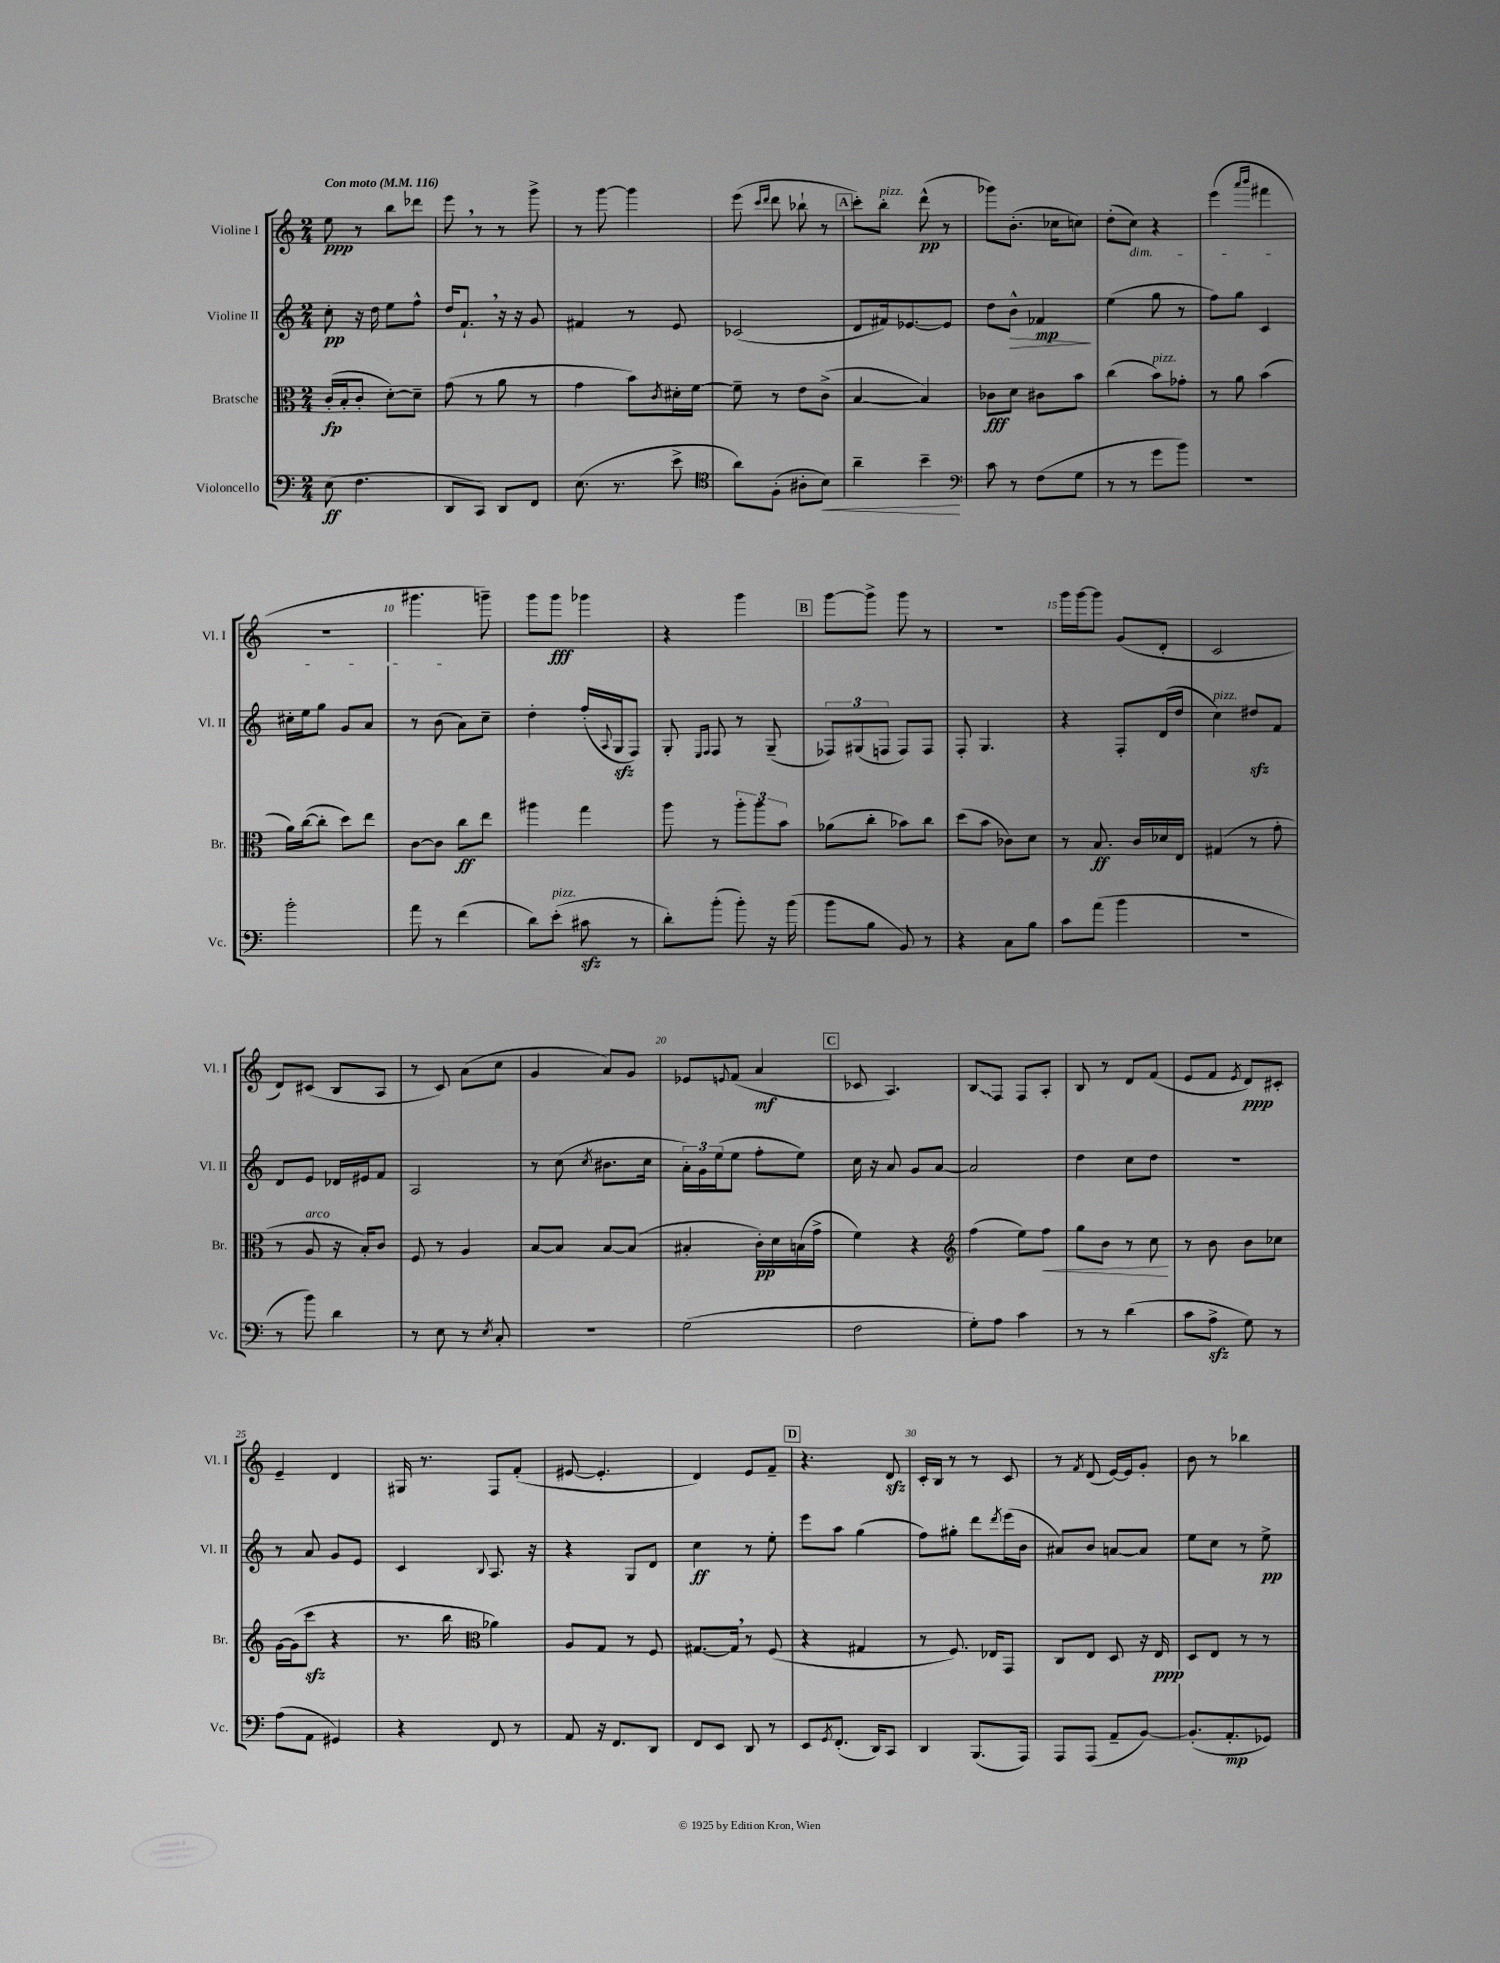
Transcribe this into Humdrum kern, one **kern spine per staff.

**kern	**kern	**kern	**kern
*staff4	*staff3	*staff2	*staff1
*clefF4	*clefC3	*clefG2	*clefG2
*k[]	*k[]	*k[]	*k[]
*M2/4	*M2/4	*M2/4	*M2/4
*MM116	*MM116	*MM116	*MM116
(8E\	(16c'/LL	8cc'\	8ee\
.	16B'/J	.	.
4.F\	8c'/J	16r	8r
.	.	16dd\	.
.	[8d'\L)	8ee\L	8bb\L
.	8d~\]J	8ff^^\J	8ddd-\J
=	=	=	=
8DD/L	(8g\	16dd/LK	8eee\
.	.	8.f`/J	.
8CC/J)	8r	.	8r
8DD/L	8a\	16r	8r
.	.	16r	.
8FF/J	8r	8g/	8ggg^\
=	=	=	=
(8.E\	4g\	4f#/	8r
.	.	.	[8ggg\
8.r	.	.	.
.	8b\L)	8r	4ggg\]
.	8qc/	.	.
8e^\	16d#'\L	8e/	.
.	[16f\JJ	.	.
=	=	=	=
*clefC4	*	*	*
8a\L)	8f~\]	(2c-/	(8eee\
.	.	.	16qqccc/LL
.	.	.	16qqddd/JJ
(8F'\J	8r	.	8ddd\
8A#'\L	8e\L	.	8bb-`\
8B\J)	(8c^\J	.	8r
=	=	=	=
4a~\	[4B/	8d/L	8ccc'\L)
.	.	16f#/k)	8bb'\J
.	.	[8.e-/	.
4b~\	4B/])	.	(8ddd^^\
.	.	8e-/]J	8r
=	=	=	=
*clefF4	*	*	*
8c\	8c-\L	8dd\L	8ggg-\L)
8r	8d\J	8b^^\J	(8.b'\J
(8F\L	8c#\L	4f-/	.
.	.	.	16cc-\LK
8G\J	8b\J	.	8cc\J)
=	=	=	=
8r	(4cc\	(4ee\	(8dd'\L
8r	.	.	8cc\J)
8g\L	8b\L)	8gg\	4r
8b\J)	8g-'\J	8r	.
=	=	=	=
2r	8r	8ff\L)	(4eee\
.	8a\	8gg\J	.
.	.	.	16qqaaa/LL
.	.	.	16qqbbb/JJ
.	(4b\	4c/	4fff#\
=	=	=	=
2b'\	16a\LL)	16cc#'\LL	2r
.	([16cc\J	16ee\J	.
.	8cc'\]J	8gg\J	.
.	8dd\L)	8g/L	.
.	8ee\J	8a/J	.
=	=	=	=
8a\	[8c\L	8r	4.ggg#\
8r	8c\]J	(8b\	.
(4f\	8cc\L	8a\L)	.
.	8ee\J	8cc~\J	8ggg~\)
=	=	=	=
8d\L)	4aa#\	4dd'\	8ggg\L
(8e'\J	.	.	8ggg\J
8c#\	4gg\	(16ff'/LL	4ggg-\
.	.	8qqA/	.
.	.	16G/J	.
8r	.	8F/J)	.
=	=	=	=
8d'\L)	8aa\	8G'/	4r
.	.	16qqE/LL	.
.	.	16qqF/JJ	.
(8b'\J	8r	8F/	.
8b'\)	12aa'\L	8r	4ggg\
.	12aa\	.	.
16r	.	(8G~/	.
.	12b\J	.	.
(16b\	.	.	.
=	=	=	=
8b\L	(8a-\L	12F-/L)	[8ggg\L
.	.	(12G#/	.
8B\J	8cc'\J	.	8ggg^\]J
.	.	12F/J	.
8BB/)	8b-\L)	8F/L)	8ggg\
8r	8cc\J	8F/J	8r
=	=	=	=
4r	(8dd\L	8F'/	2r
.	8b\J	4.G/	.
8C\L	8c-\L)	.	.
8B\J	8d\J	.	.
=	=	=	=
8c\L	8r	4r	16ggg\LL
.	.	.	[16ggg\J
(8a\J	8.B/	.	8ggg\]J
4b\	.	8F'/L	(8g/L
.	16c/LL	.	.
.	16d-/	(16d/L	8d'/J
.	16E/JJ	16dd/JJ	.
=	=	=	=
2r	(4G#/	4cc\)	2c/
.	8r	8dd#/L	.
.	8g'\	8f/J	.
=	=	=	=
8r	8r	8d/L	8d/L)
8b\)	8A/	8e/J	(8c#/J
4d\	16r	16d-/LL	8B/L
.	16B'/LK)	16e#/J	.
.	8c/J	8f/J	8A/J
=	=	=	=
8r	8F/	2A/	8r
8E\	8r	.	8c/)
8r	4A/	.	(8a\L
8qE/	.	.	.
8C'/	.	.	8cc\J
=	=	=	=
2r	[8B/L	8r	4g/
.	8B/]J	(8cc\	.
.	.	8qcc/	.
.	[8B/L	8.b#\L	8a/L)
.	(8B/]J	.	8g/J
.	.	16cc\Jk	.
=	=	=	=
(2G\	4B#'/	24a'\LL)	8e-/L
.	.	24g\	.
.	.	(24ee\J	.
.	.	.	8qqe/
.	.	8ee\J	(8f/J
.	16c'\LL)	8ff'\L	4a/
.	16d\	.	.
.	(16B\	8ee\J)	.
.	16g^\JJ	.	.
=	=	=	=
2F\	4f\)	16cc\	8c-/
.	.	16r	.
.	.	8a/	4.A/)
.	4r	8g/L	.
.	.	[8a/J	.
=	=	=	=
*	*clefG2	*	*
8G'\L)	(4ff\	2a/]	8B/L
8A\J	.	.	8F/J
4c\	8ee\L)	.	8F/L
.	8ff\J	.	8A'/J
=	=	=	=
8r	8gg\L	4dd\	8B/
8r	8b\J	.	8r
(4d\	8r	8cc\L	8d/L
.	8cc\	8dd\J	(8f/J
=	=	=	=
8c\L	8r	2r	8e/L
8A^\J	8b\	.	8f/J
.	.	.	8qe/
8G\)	8b\L	.	8d/L)
8r	8cc-\J	.	8c#'/J
=	=	=	=
(8A\L	[16g\LL	8r	4e~/
.	(16g\]J	.	.
8AA\J	8ccc\J	8a/	.
4GG#/)	4r	8g/L	4d/
.	.	8e/J	.
=	=	=	=
4r	8.r	4c/	16G#/
.	.	.	8.r
.	16bb\	.	.
*	*clefC3	*	*
.	.	8qqB/	.
8FF/	4a-\)	8.A/	8F/L
8r	.	.	(8f'/J
.	.	16r	.
=	=	=	=
8AA/	8A/L	4r	[8e#/
16r	8G/J	.	4.e#'/]
8.FF/L	.	.	.
.	8r	8G/L	.
8DD/J	8F/	8d/J	.
=	=	=	=
8FF/L	[8.G#/L	4cc\	4d/)
8EE/J	.	.	.
.	16G#/]Jk	.	.
8DD/	8r	8r	8e/L
8r	(8F/	8ee'\	8f~/J
=	=	=	=
8EE/L	4r	8eee\L	4.r
8qGG/	.	.	.
(8.FF'/J	.	8aa\J	.
.	4G#/	(4gg\	.
16DD/LK)	.	.	.
8CC/J	.	.	8d/
=	=	=	=
4DD/	8r	8ff\L)	16c'/LL
.	.	.	16B/JJ
.	8.F/)	8gg#'\J	8r
(8.BBB/L	.	8ddd\L	8r
.	16E-/LK	.	.
.	.	8qddd/	.
.	8GG/J	(16eee\L	8c/
16AAA/Jk)	.	16b\JJ	.
=	=	=	=
8AAA/L	8C/L	8a#/L)	8r
.	.	.	8qf/
(8AAA/J	8E/J	8b/J	(8d/
8AA~/L	8D/	[8a/L	[16e/LL)
.	.	.	16e/]J
[8BB/J)	16r	8a/]J	8g'/J
.	16E/	.	.
=	=	=	=
(8.BB'/]L	8D/L	8ee\L	8b\
.	8E/J	8cc\J	8r
8.AA'/	.	.	.
.	8r	8r	4bb-\
8GG-/J)	8r	8ee^\	.
==	==	==	==
*-	*-	*-	*-
